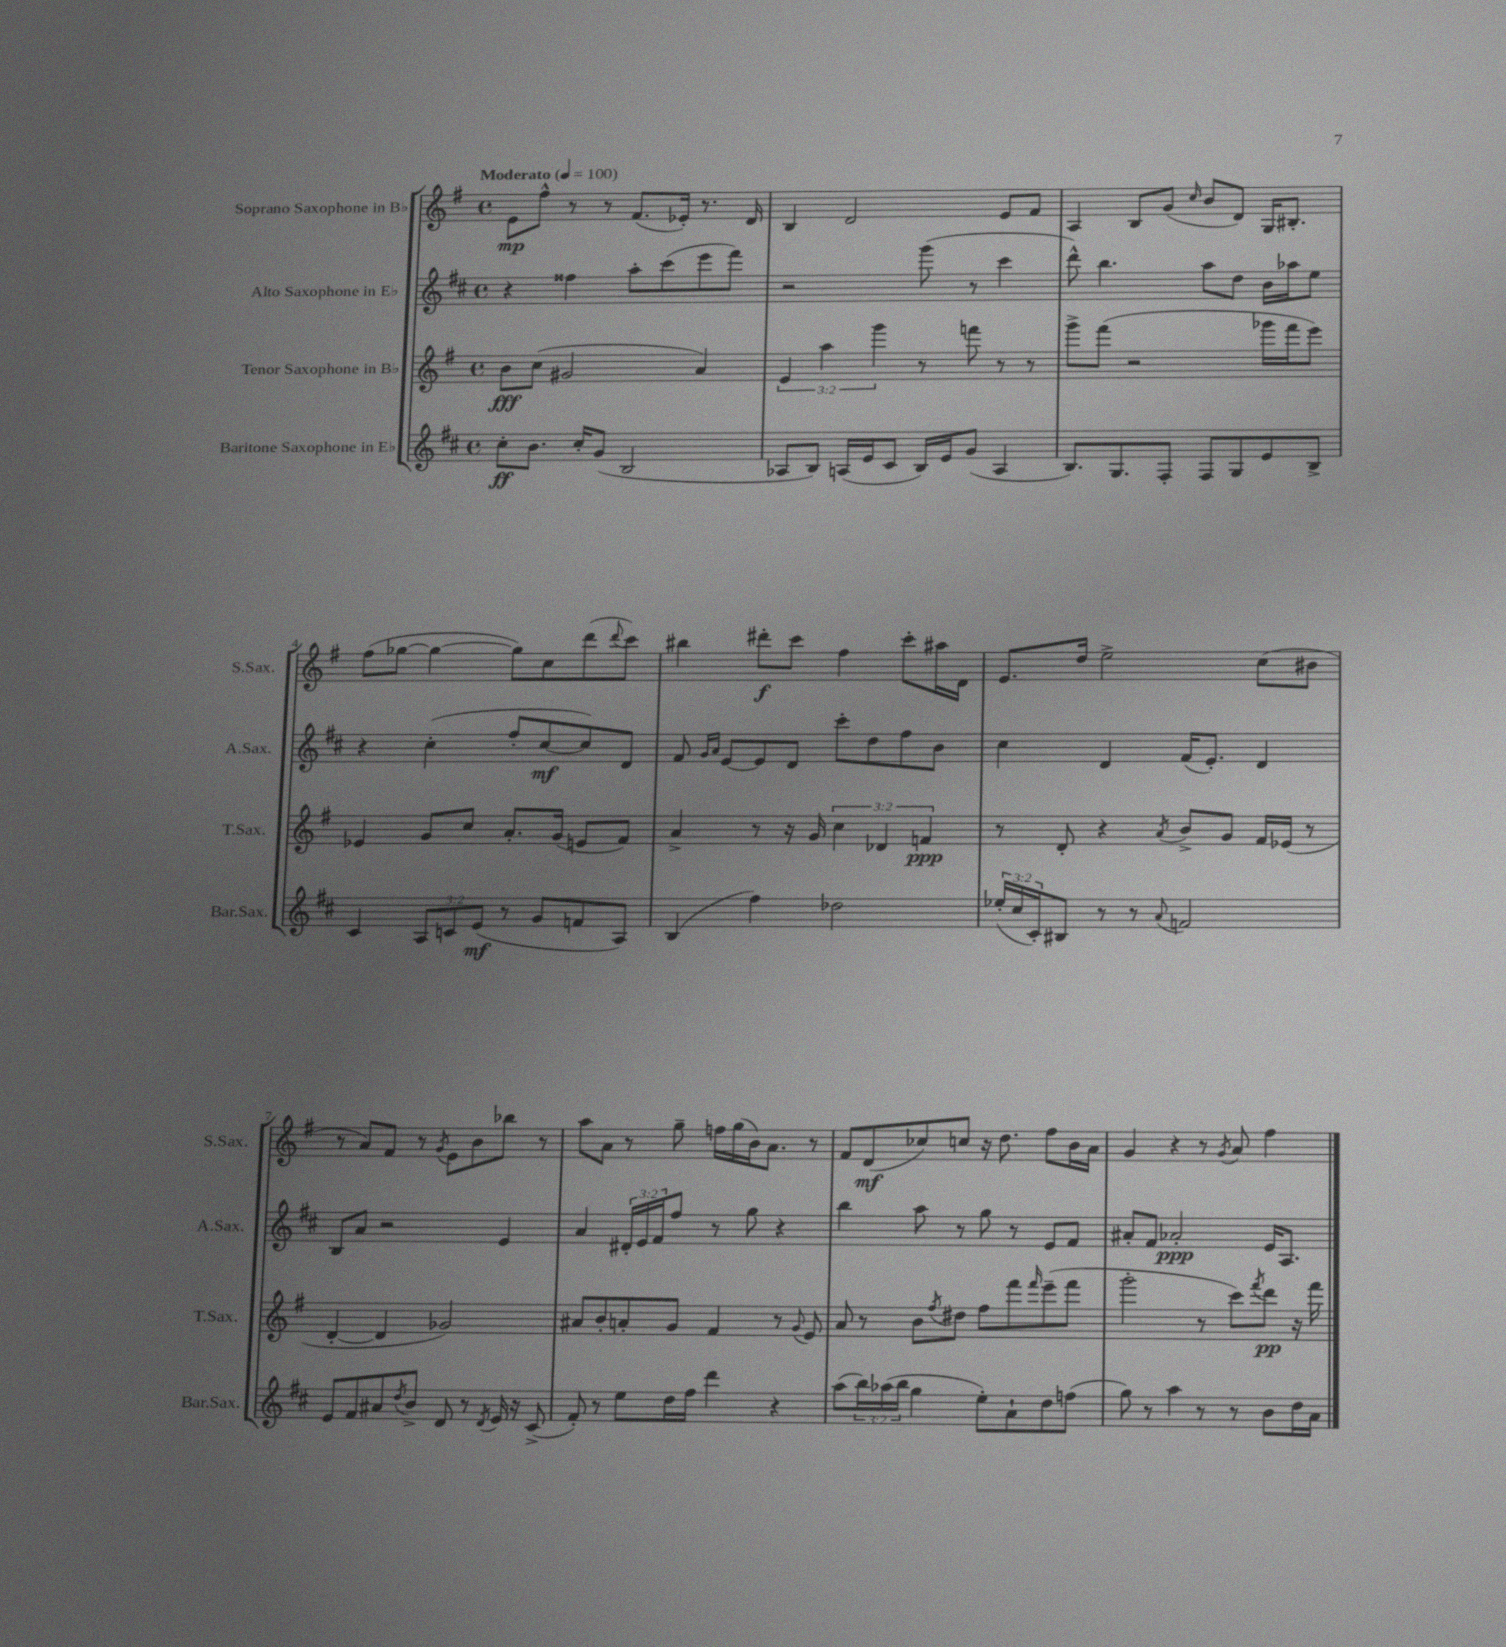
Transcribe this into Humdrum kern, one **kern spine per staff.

**kern	**dynam	**kern	**dynam	**kern	**dynam	**kern	**dynam
*part4	*part4	*part3	*part3	*part2	*part2	*part1	*part1
*staff4	*staff4	*staff3	*staff3	*staff2	*staff2	*staff1	*staff1
*I"Baritone Saxophone in E♭	*	*I"Tenor Saxophone in B♭	*	*I"Alto Saxophone in E♭	*	*I"Soprano Saxophone in B♭	*
*I'Bar.Sax.	*	*I'T.Sax.	*	*I'A.Sax.	*	*I'S.Sax.	*
*clefG2	*	*clefG2	*	*clefG2	*	*clefG2	*
*k[f#c#]	*	*k[f#]	*	*k[f#c#]	*	*k[f#]	*
*M4/4	*	*M4/4	*	*M4/4	*	*M4/4	*
*met(c)	*	*met(c)	*	*met(c)	*	*met(c)	*
*MM100	*	*MM100	*	*MM100	*	*MM100	*
=1	=1	=1	=1	=1	=1	=1	=1
!	!	!	!	!	!	!LO:TX:a:B:t=Moderato	!
8cc#'\L	ff	8b\L	fff	4r	.	8e\L	mp
8.b\J	.	(8cc\J	.	.	.	8ff#^^\J	.
.	.	2g#X/	.	4ff##X\	.	8r	.
16cc#'/KL	.	.	.	.	.	.	.
(8g/J	.	.	.	.	.	8r	.
2B/	.	.	.	8aa'\L	.	(8.f#/L	.
.	.	.	.	(8ccc#\	.	.	.
.	.	.	.	.	.	16e-X'/Jk)	.
.	.	4a/)	.	8eee\	.	8.r	.
.	.	.	.	8fff#\J)	.	.	.
.	.	.	.	.	.	16d/	.
=2	=2	=2	=2	=2	=2	=2	=2
8A-X/L	.	6e/	.	2r	.	4B/	.
8B/J)	.	.	.	.	.	.	.
.	.	6aa\	.	.	.	.	.
(16An/LL	.	.	.	.	.	2d/	.
16e/J	.	.	.	.	.	.	.
.	.	6ggg\	.	.	.	.	.
8c#/J	.	.	.	.	.	.	.
16B/LL)	.	8r	.	(8ggg\	.	.	.
16e/J	.	.	.	.	.	.	.
(8g/J	.	8fffn\	.	8r	.	.	.
4A/	.	8r	.	4ccc#\	.	8e/L	.
.	.	8r	.	.	.	8f#/J	.
=3	=3	=3	=3	=3	=3	=3	=3
8.B/L)	.	8ggg^\L	.	8ddd^^\)	.	4A/	.
.	.	(8fff#\J	.	4.bb\	.	.	.
8.G/	.	.	.	.	.	.	.
.	.	2r	.	.	.	8B/L	.
8F#'/J	.	.	.	.	.	(8g/J	.
.	.	.	.	.	.	16qqcc/	.
8F#/L	.	.	.	8aa\L	.	8b/L	.
8G/	.	.	.	8dd\J	.	8d/J)	.
8e/	.	16ggg-X\LL	.	16b\LL	.	16G/KL	.
.	.	16fff#\J	.	16aa-X\J	.	8.B#X'/J	.
8B^/J	.	8eee\J)	.	8ee\J	.	.	.
!!LO:LB:g=z
=4	=4	=4	=4	=4	=4	=4	=4
4c#/	.	4e-X/	.	4r	.	(8ff#\L	.
.	.	.	.	.	.	[8gg-X\J	.
12A/L	.	8g/L	.	(4cc#'\	.	4gg-\_	.
12cn/	.	.	.	.	.	.	.
.	.	8cc/J	.	.	.	.	.
(12e/J	mf	.	.	.	.	.	.
8r	.	8.a'/L	.	8ff#'/L	.	8gg-\L])	.
8g/L	.	.	.	[8cc#/	mf	8cc\	.
.	.	(16g/Jk	.	.	.	.	.
8fn/	.	8en/L	.	8cc#/])	.	(8ddd\	.
.	.	.	.	.	.	8qqddd/	.
8A/J)	.	8f#/J)	.	8d/J	.	8ccc\J)	.
=5	=5	=5	=5	=5	=5	=5	=5
(4B/	.	4a^/	.	8f#/	.	4bb#X\	.
.	.	.	.	16qqg/LL	.	.	.
.	.	.	.	16qqa/JJ	.	.	.
.	.	.	.	[8e/L	.	.	.
4ff#\)	.	8r	.	8e/]	.	8ddd#X'\L	f
.	.	16r	.	8d/J	.	8ccc\J	.
.	.	16g/	.	.	.	.	.
2dd-X\	.	6cc\	.	8ccc#'\L	.	4ff#\	.
.	.	.	.	8dd\	.	.	.
.	.	6d-X/	.	.	.	.	.
.	.	.	.	8ff#\	.	8ccc'\L	.
.	.	6fn/	ppp	.	.	.	.
.	.	.	.	8b\J	.	16aa#X\L	.
.	.	.	.	.	.	16d\JJ	.
=6	=6	=6	=6	=6	=6	=6	=6
(24ee-X'/LL	.	8r	.	4cc#\	.	8.e/L	.
24cc#/	.	.	.	.	.	.	.
24c#'/J)	.	.	.	.	.	.	.
8B#X/J	.	8d'/	.	.	.	.	.
.	.	.	.	.	.	16dd/Jk	.
8r	.	4r	.	4d/	.	2ee^\	.
8r	.	.	.	.	.	.	.
8qqa/	.	8qa/	.	.	.	.	.
2fn/	.	8b^/L	.	(16f#/KL	.	.	.
.	.	.	.	8.e'/J)	.	.	.
.	.	8g/J	.	.	.	.	.
.	.	16f#/LL	.	4d/	.	(8cc\L	.
.	.	(16e-X/JJ	.	.	.	.	.
.	.	8r	.	.	.	8b#X\J	.
!!LO:LB:g=z
=7	=7	=7	=7	=7	=7	=7	=7
8e/L	.	[4d'/	.	8B/L	.	8r	.
8f#/	.	.	.	8a/J	.	8a/L)	.
8a#X/	.	4d/]	.	2r	.	8f#/J	.
8qdd/	.	.	.	.	.	.	.
8b^/J	.	.	.	.	.	8r	.
.	.	.	.	.	.	8qg/	.
8d/	.	2g-X/)	.	.	.	8e\L	.
8r	.	.	.	.	.	8b\	.
8qd/	.	.	.	.	.	.	.
16e/	.	.	.	4e/	.	8bb-X\J	.
16r	.	.	.	.	.	.	.
(8c#^/	.	.	.	.	.	8r	.
=8	=8	=8	=8	=8	=8	=8	=8
8f#'/)	.	8a#X/L	.	4a/	.	8aa\L	.
8r	.	8b'/	.	.	.	8a\J	.
8ee\L	.	8an'/	.	24d#X'/LL	.	8r	.
.	.	.	.	24e/	.	.	.
.	.	.	.	24f#/J	.	.	.
16dd\L	.	8g/J	.	8ff#/J	.	8gg~\	.
16ff#\JJ	.	.	.	.	.	.	.
4ddd\	.	4f#/	.	8r	.	16ffn\LL	.
.	.	.	.	.	.	(16gg\	.
.	.	.	.	8gg\	.	16b\J)	.
.	.	.	.	.	.	8.a\J	.
4r	.	8r	.	4r	.	.	.
.	.	8qqg/	.	.	.	.	.
.	.	8e/	.	.	.	8r	.
=9	=9	=9	=9	=9	=9	=9	=9
(8aa\L	.	8a/	.	4bb\	.	8f#/L	.
24bb\L)	.	8r	.	.	.	(8d/	mf
(24aa-X\	.	.	.	.	.	.	.
24bb\JJ	.	.	.	.	.	.	.
4gg\	.	8b\L	.	8aa\	.	8cc-X/)	.
.	.	8qff#/	.	.	.	.	.
.	.	8dd#X\J	.	8r	.	8ccn/J	.
8ee'\L)	.	8ff#\L	.	8gg\	.	16r	.
.	.	.	.	.	.	8.dd\	.
8a`\	.	8fff#\	.	8r	.	.	.
.	.	16qqfff#/	.	.	.	.	.
8dd\	.	(8eee~\	.	8e/L	.	8ff#\L	.
(8ffn\J	.	8fff#\J	.	8f#/J	.	16b\L	.
.	.	.	.	.	.	16a\JJ	.
=10	=10	=10	=10	=10	=10	=10	=10
8gg\)	.	2ggg'\	.	8a#X'/L	.	4g/	.
8r	.	.	.	8f#/J	.	.	.
4aa\	.	.	.	2a-X'/	ppp	4r	.
8r	.	8r	.	.	.	8r	.
.	.	.	.	.	.	8qg/	.
8r	.	8ccc\L)	.	.	.	8a/	.
.	.	8qfff#/	.	.	.	.	.
8b\L	.	8ddd\J	pp	16e/KL	.	4ff#\	.
.	.	.	.	8.A/J	.	.	.
16dd\L	.	16r	.	.	.	.	.
16a\JJ	.	16fff#\	.	.	.	.	.
==	==	==	==	==	==	==	==
*-	*-	*-	*-	*-	*-	*-	*-
